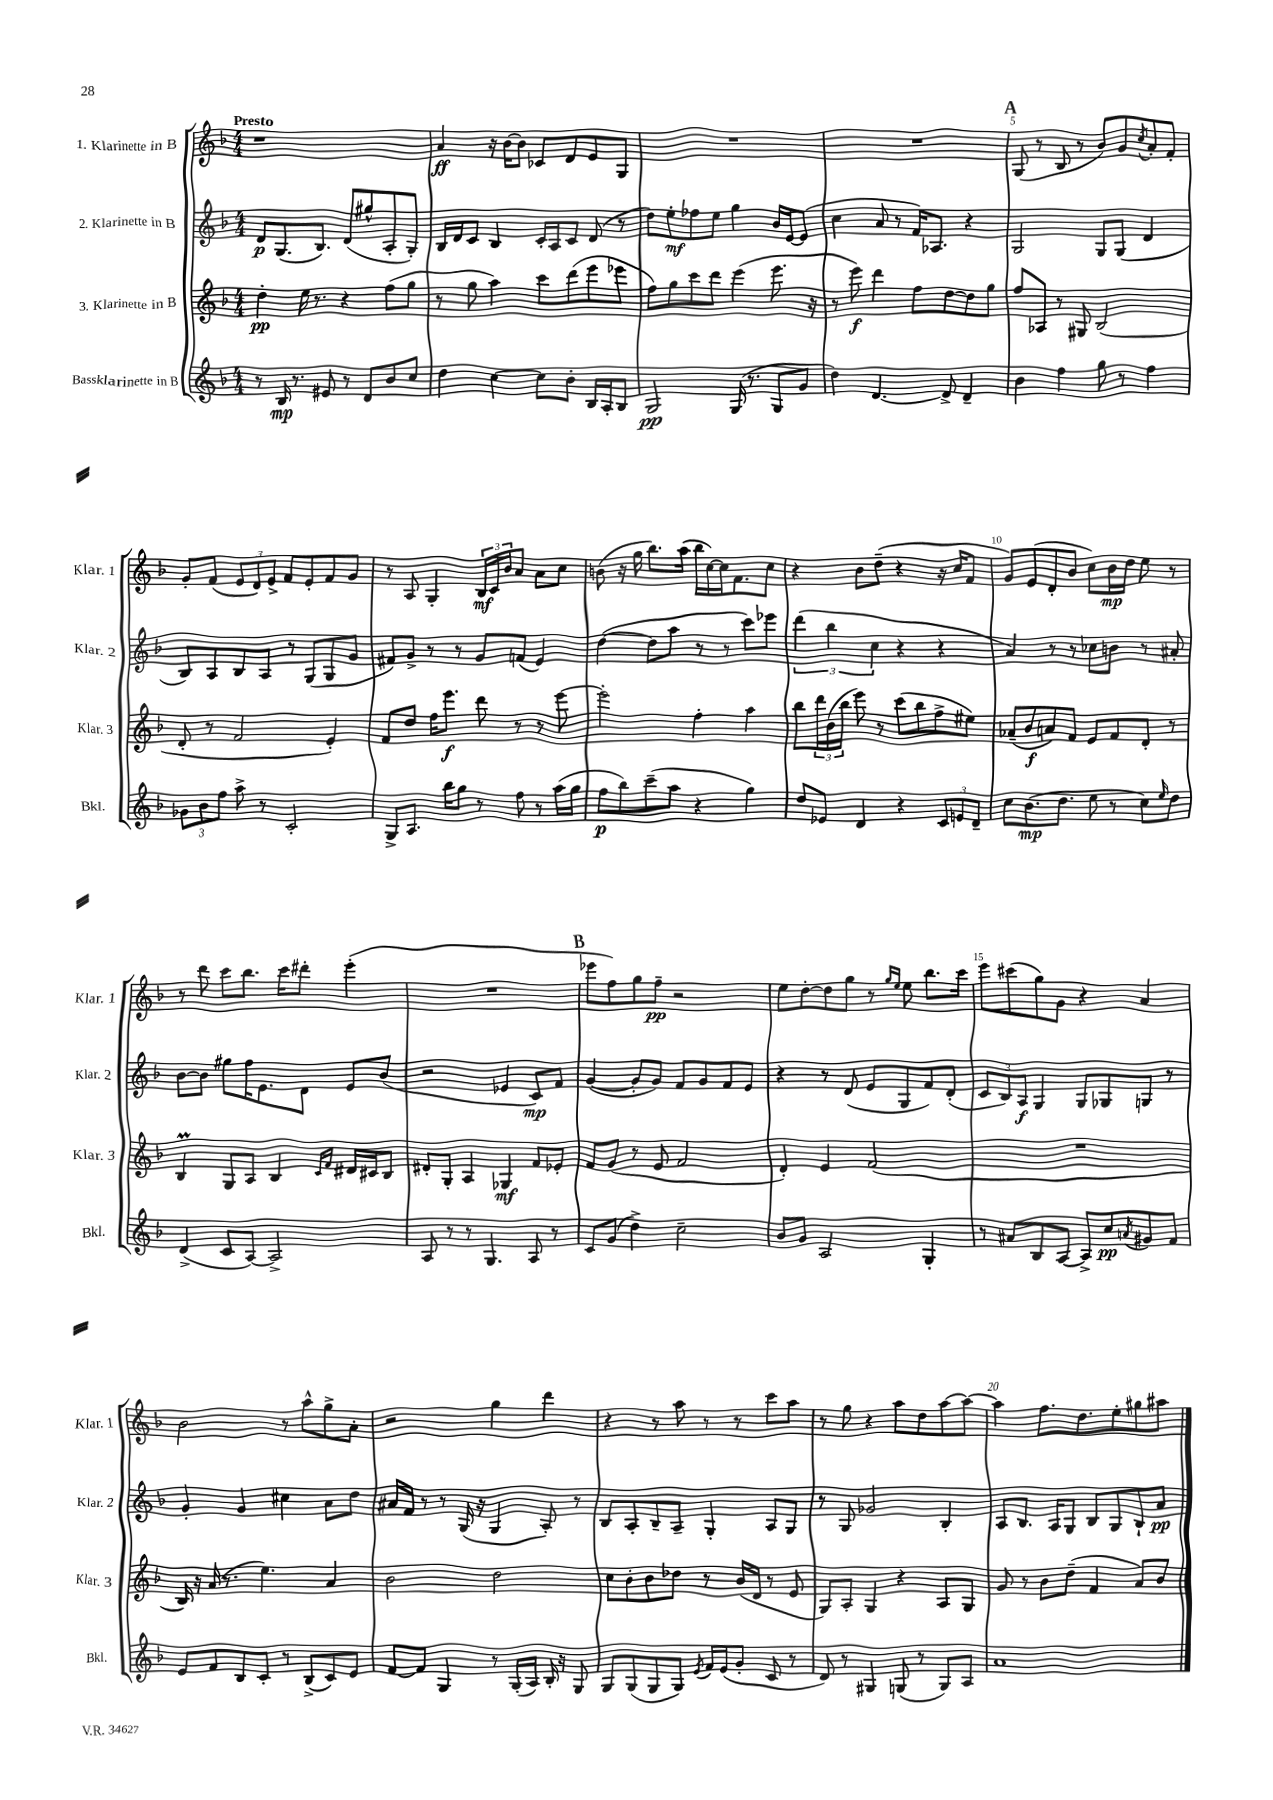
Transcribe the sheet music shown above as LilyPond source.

<<
\new StaffGroup <<
\new Staff = "s0" \with { instrumentName = "1. Klarinette in B" shortInstrumentName = "Klar. 1" } {
    \clef treble \key f \major \numericTimeSignature \time 4/4 \tempo "Presto"
    r1 |
    a'4\ff r16 bes'16~ bes'8 ces'8 d'8 e'8 g8 |
    R1 |
    R1 |
    \mark \markup { \bold "A" } g8( r8 bes8 r8 bes'8) g'8 \acciaccatura { c''8 } a'8-. f'8-. |
    g'8-. f'8( \tuplet 3/2 { e'8 d'8) e'8-> } f'8 e'8-. f'8 g'8 |
    r8 a8 g4-. \tuplet 3/2 { bes16\mf c'16 bes'16 } a'8 a'8 c''8 |
    b'8( r16 g''16 bes''8.) a''16( bes''16 c''16~) c''16 f'8. c''8 |
    r4 bes'8 d''8--( r4 r16 c''16 f'8 |
    g'8) e'8( d'8-. bes'8 c''8) bes'16\mp d''16 e''8 r8 |
    r8 d'''8 c'''8 bes''8. c'''16 dis'''8-. e'''4-.( |
    R1 |
    \mark \markup { \bold "B" } ees'''8 f''8) g''8 f''8--\pp r2 |
    e''8 d''8~-. d''8 g''8 r8 \grace { g''16 e''16 } e''8 bes''8. c'''16 |
    e'''8 cis'''8( g''8) g'8 r4 a'4 |
    bes'2 r8 a''8-^ g''8-> a'8-. |
    r2 g''4 d'''4 |
    r4 r8 a''8 r8 r8 c'''8 a''8 |
    r8 g''8 r4 a''8 d''8 a''8~ a''8~ |
    a''4 f''8. d''8. e''8-. gis''8 ais''8 \bar "|." |
}
\new Staff = "s1" \with { instrumentName = "2. Klarinette in B" shortInstrumentName = "Klar. 2" } {
    \clef treble \key f \major \numericTimeSignature \time 4/4
    d'8\p g8.( bes8.) d'8( gis''8-^ a8-. g8-.) |
    bes16 d'16 c'8 bes4 c'16-. a16 c'8 d'8( r8 |
    d''8) e''8-.\mf fes''8 e''8 g''4 bes'16 e'16~ e'8( |
    c''4 a'8 r8 f'16) aes8. r4 |
    \mark \markup { \bold "A" } g2 g8 g8( d'4 |
    bes8) a8 bes8 a8 r8 g8( g8 g'8 |
    fis'8) g'8-> r8 r8 g'8 f'8( e'4) |
    d''4~( d''8 a''8 r8 r8 c'''8) ees'''8 |
    \tuplet 3/2 { d'''4( bes''4 c''4 } r4 r4 |
    a'4) r8 r8 ces''8 b'8 r8 ais'8-. |
    bes'8~ bes'8 gis''8 f''16 e'8. d'8 e'8 bes'8( |
    r2 ees'4 c'8\mp) f'8 |
    \mark \markup { \bold "B" } g'4~( g'8-. g'8) f'8 g'8 f'8 e'8 |
    r4 r8 d'8( e'8 g8 f'8) d'8-.( |
    \tuplet 3/2 { c'8 bes8) a8\f } g4 g8 ges8 g8 r8 |
    g'4-. g'4 cis''4 a'8 d''8 |
    ais'16 f'16 r8 r8 g16( r16 g4 a8-.) r8 |
    bes8 a8-. bes8-- a8-- g4-. a8 g8 |
    r8 g8 ges'2 bes4-. |
    a8 bes8. a16 g8 bes8 g8 bes8-! a'8\pp \bar "|." |
}
\new Staff = "s2" \with { instrumentName = "3. Klarinette in B" shortInstrumentName = "Klar. 3" } {
    \clef treble \key f \major \numericTimeSignature \time 4/4
    d''4-.\pp e''16 r8. r4 f''8( g''8 |
    r8 g''8 a''4) c'''8 d'''8( e'''8 ees'''8 |
    f''8) g''8 c'''8 d'''8 e'''4( e'''8. r16 |
    r8 e'''8\f) d'''4 f''8 d''8~ d''8 g''8 |
    \mark \markup { \bold "A" } f''8 aes8 r8 gis8 bes2( |
    d'8-. r8 f'2 e'4-.) |
    f'8 d''8 f''16 e'''8.\f d'''8 r8 r8 e'''8~ |
    e'''2-. f''4-. a''4 |
    bes''8 \tuplet 3/2 { d'''16 bes'16( bes''16 } e'''8) r8 c'''8( bes''8 f''8-> eis''8) |
    aes'8--( bes'8\f a'8) f'8 e'8 f'8 d'8-. r8 |
    bes4\prall g8 a8 bes4 \grace { c'16 f'16 } dis'16 cis'16 bes8 |
    dis'8-. g8-. a4 ges4\mf f'8 ees'8-. |
    \mark \markup { \bold "B" } f'8 g'8( r8 e'8 f'2 |
    d'4-.) e'4 f'2( |
    R1 |
    bes16) r16 a'16( r8. e''4.) a'4 |
    bes'2 d''2 |
    c''8 bes'8-. bes'8 des''8 r8 bes'16( d'16 r8 e'8 |
    g8) a8-. g4 r4 a8 g8 |
    g'8 r8 bes'8 d''8--( f'4 a'8) bes'8 \bar "|." |
}
\new Staff = "s3" \with { instrumentName = "Bassklarinette in B" shortInstrumentName = "Bkl." } {
    \clef treble \key f \major \numericTimeSignature \time 4/4
    r8 bes16\mp r8. eis'8 r8 d'8 bes'8 c''8 |
    d''4 c''4~ c''8 bes'8-. bes16 a16-. bes8 |
    g2\pp g16( r8. g8 g'8 |
    d''4) d'4.~ d'8-> d'4-- |
    \mark \markup { \bold "A" } bes'4 f''4 g''8 r8 f''4 |
    \tuplet 3/2 { ges'8 bes'8 f''8 } a''8-> r8 c'2-. |
    g8-> a8. bes''16 g''8 r8 f''8 r8 a''16( g''16 |
    f''8\p bes''8) c'''8--( a''8 r4 g''4) |
    d''8 ees'8 d'4 r4 \tuplet 3/2 { c'8 e'8 d'8-- } |
    c''8 bes'8.\mp( d''8. e''8 r8 c''8) \grace { e''16 } d''8 |
    d'4->( c'8 a8~) a2-> |
    a8 r8 r8 g4. a8 r8 |
    \mark \markup { \bold "B" } c'8 g'8( d''4->) c''2-- |
    bes'8 g'8 a2 g4-. |
    r8 ais'8 bes8 a8~ a8-> c''8\pp \acciaccatura { a'8 } gis'8 f'8 |
    e'8 f'8 bes8 c'8-. r8 bes8->( c'8) e'8 |
    f'8~ f'8 g4 r8 g16-.( a16) bes16-. r16 g8 |
    g8 g8( g8 g8) \acciaccatura { e'8 } f'16 e'16( g'8-. c'8 r8 |
    d'8) r8 gis4 g8( r8 g8) a8 |
    a'1 \bar "|." |
}
>>
>>
\layout { \context { \Score \override BarNumber.break-visibility = ##(#f #t #t) barNumberVisibility = #(every-nth-bar-number-visible 5) } }
